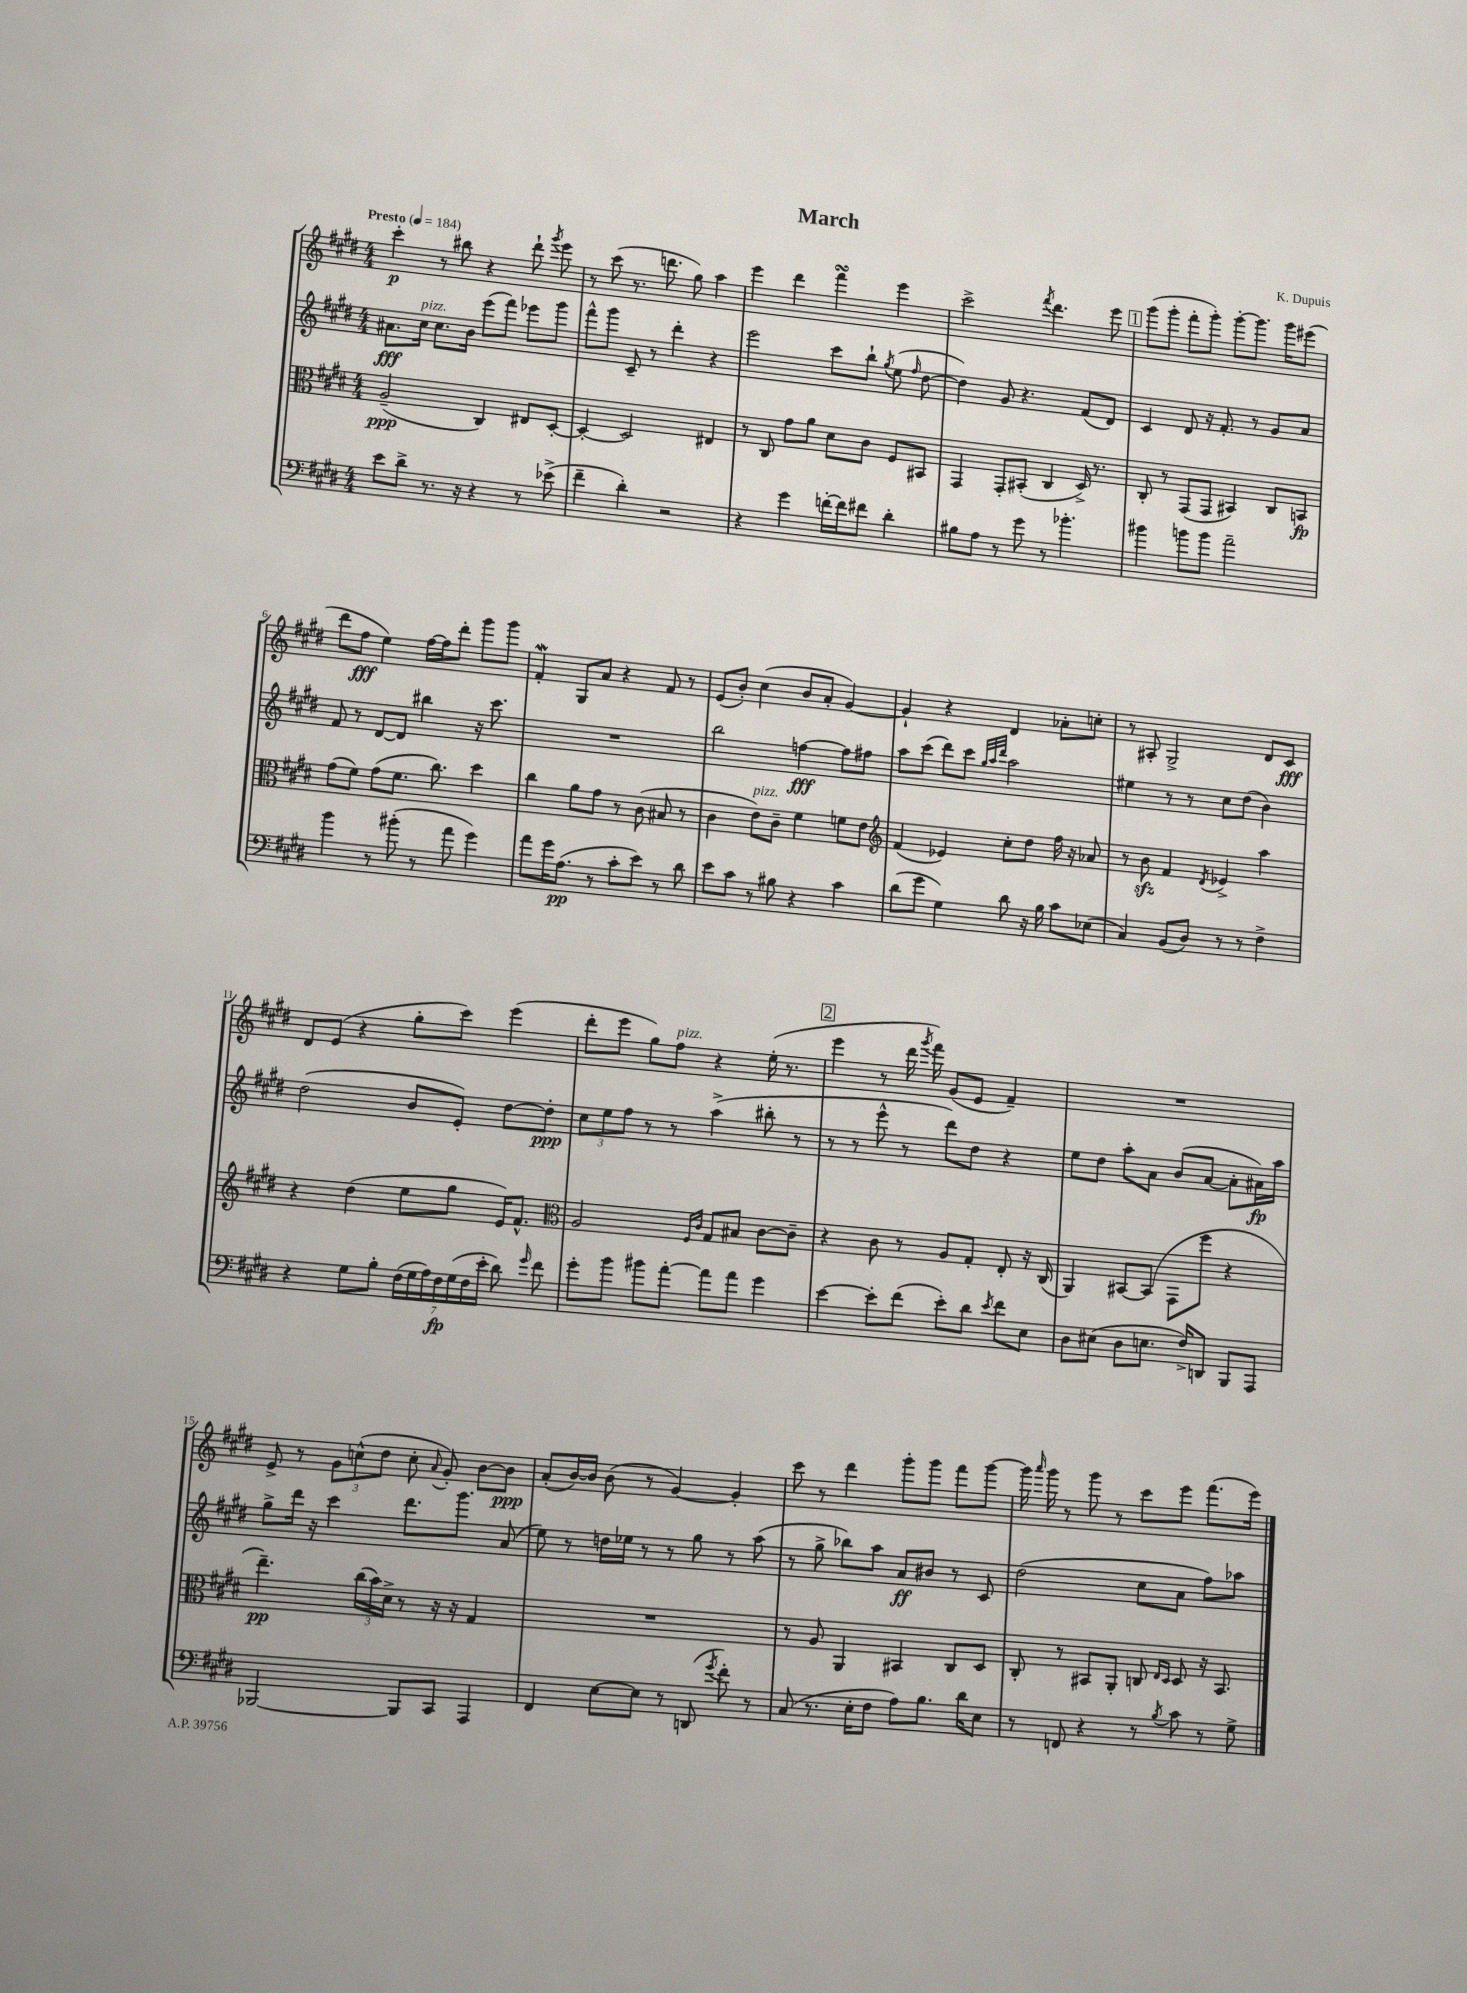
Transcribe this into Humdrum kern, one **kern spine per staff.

**kern	**dynam	**kern	**dynam	**kern	**dynam	**kern	**dynam
*part4	*part4	*part3	*part3	*part2	*part2	*part1	*part1
*staff4	*staff4	*staff3	*staff3	*staff2	*staff2	*staff1	*staff1
*clefF4	*	*clefC3	*	*clefG2	*	*clefG2	*
*k[f#c#g#d#]	*	*k[f#c#g#d#]	*	*k[f#c#g#d#]	*	*k[f#c#g#d#]	*
*M4/4	*	*M4/4	*	*M4/4	*	*M4/4	*
*MM184	*	*MM184	*	*MM184	*	*MM184	*
=1	=1	=1	=1	=1	=1	=1	=1
!	!	!	!	!	!	!LO:TX:a:B:t=Presto	!
8e\L	.	(2A~/	ppp	8.a#X\L	fff	4ccc#'\	p
8d#^\J	.	.	.	.	.	.	.
!	!	!	!	!LO:TX:a:i:t=pizz.	!	!	!
.	.	.	.	16cc#\Jk	.	.	.
8.r	.	.	.	8.cc#\L	.	8r	.
.	.	.	.	.	.	8bb#X\	.
16r	.	.	.	16b\Jk	.	.	.
4r	.	4C#/)	.	(8eee\L	.	4r	.
.	.	.	.	8fff#\J)	.	.	.
8r	.	8E#X/L	.	8eee-X\L	.	8ddd#`\	.
.	.	.	.	.	.	8qggg#/	.
(8e-X^\	.	[8D#'/J	.	8ggg#\J	.	8eee\	.
=2	=2	=2	=2	=2	=2	=2	=2
4f#~\	.	4D#'/_	.	8fff#^^\L	.	8r	.
.	.	.	.	8ggg#\J	.	(8ccc#\	.
4d#'\)	.	2D#/]	.	8c#~/	.	8.r	.
.	.	.	.	8r	.	.	.
.	.	.	.	.	.	8.dddn\	.
2r	.	.	.	4ddd#'\	.	.	.
.	.	.	.	.	.	8gg#\)	.
.	.	4E#X/	.	4r	.	4aa\	.
=3	=3	=3	=3	=3	=3	=3	=3
4r	.	8r	.	2eee\	.	4eee\	.
.	.	8C#/	.	.	.	.	.
4g#\	.	8g#\L	.	.	.	4ddd#\	.
.	.	8a\J	.	.	.	.	.
[16fn'\LL	.	8d#\L	.	8ccc#\L	.	4fff#sSSS\	.
16f\J]	.	.	.	.	.	.	.
8f#X\J	.	8c#\J	.	8bb`\J	.	.	.
.	.	.	.	8qgg#/	.	.	.
4d#'\	.	8F#/L	.	(8ee\	.	4eee\	.
.	.	.	.	16qqff#/	.	.	.
.	.	8BB#X/J	.	[8dd#\	.	.	.
=4	=4	=4	=4	=4	=4	=4	=4
8B#X\L	.	4GG#/	.	4dd#\])	.	2ccc#^\	.
8A\J	.	.	.	.	.	.	.
8r	.	8GG#'/L	.	8g#/	.	.	.
8g#\	.	(8BB#X'/J	.	4.r	.	.	.
.	.	.	.	.	.	8qfff#/	.
8r	.	4C#/	.	.	.	4.ddd#\	.
4.b-X'\	.	.	.	.	.	.	.
.	.	16D#^/)	.	(8f#/L	.	.	.
.	.	8.r	.	.	.	.	.
.	.	.	.	8d#/J)	.	8eee\	.
!!LO:REH:place=s1:t=1
=5	=5	=5	=5	=5	=5	=5	=5
4b#X\	.	8C#'/	.	4c#/	.	(8ggg#\L	.
.	.	8r	.	.	.	8ggg#'\J	.
8bn\L	.	(8GG#/L	.	8d#/	.	8fff#'\L	.
8b\J	.	8GG#/J	.	16r	.	8ggg#'\J)	.
.	.	.	.	8.f#'/	.	.	.
2a~\	.	4BB#X/)	.	.	.	[8ggg#'\L	.
.	.	.	.	8r	.	8.ggg#\J]	.
.	.	8C#/L	.	8g#/L	.	.	.
.	.	.	.	.	.	16ggg#\KL	.
.	.	8BBn/J	fp	8a/J	.	(8eee#X\J	.
!!LO:LB:g=z
=6	=6	=6	=6	=6	=6	=6	=6
4b\	.	(8g#\L	.	8f#/	.	8ddd#\L	.
.	.	8f#\J)	.	8r	.	8ff#\J	fff
8r	.	(8g#\L	.	[8d#/L	.	4ee\)	.
(8b#X'\	.	8.f#\J	.	8d#/J]	.	.	.
8r	.	.	.	4bb#X\	.	[16ff#\LL	.
.	.	8.cc#\)	.	.	.	16ff#\J]	.
8a\	.	.	.	.	.	8ddd#'\J	.
4g#\)	.	4dd#\	.	16r	.	8ggg#\L	.
.	.	.	.	8.ccc#\	.	.	.
.	.	.	.	.	.	8ggg#\J	.
=7	=7	=7	=7	=7	=7	=7	=7
8a\L	.	4cc#\	.	1r	.	4f#W'/	.
16g#\K	.	.	.	.	.	.	.
(8.A\J	pp	.	.	.	.	.	.
.	.	8a\L	.	.	.	8G#/L	.
8r	.	8g#\J	.	.	.	8a/J	.
8c#'\L	.	8r	.	.	.	4r	.
8e\J)	.	(8c#\	.	.	.	.	.
8r	.	8B#X/	.	.	.	8f#/	.
8d#\	.	8r	.	.	.	8r	.
=8	=8	=8	=8	=8	=8	=8	=8
8e\L	.	4c#\	.	2bb\	.	(8e/L	.
8c#\J	.	.	.	.	.	8b'/J)	.
!	!	!LO:TX:a:i:t=pizz.	!	!	!	!	!
8r	.	8e\L)	.	.	.	(4cc#\	.
8B#X\	.	8c#~\J	.	.	.	.	.
4r	.	4f#\	.	[4ffn\	fff	8b/L	.
.	.	.	.	.	.	8a'/J	.
4c#\	.	8fn\L	.	8ff\L]	.	[4g#/)	.
.	.	8e\J	.	8ff#X\J	.	.	.
=9	=9	=9	=9	=9	=9	=9	=9
*	*	*clefG2	*	*	*	*	*
(8d#\L	.	(4f#/	.	8aa\L	.	4g#`/]	.
8g#\J	.	.	.	(8ccc#\J	.	.	.
4G#\)	.	4e-X/)	.	8ddd#\L)	.	4r	.
.	.	.	.	8ccc#\J	.	.	.
.	.	.	.	32qqgg#/LLL	.	.	.
.	.	.	.	32qqaa/	.	.	.
.	.	.	.	32qqddd#/JJJ	.	.	.
8d#\	.	8cc#'\L	.	2aa\	.	4d#/	.
16r	.	8dd#\J	.	.	.	.	.
16B\	.	.	.	.	.	.	.
8c#\L	.	16ff#\	.	.	.	8a-X'\L	.
.	.	16r	.	.	.	.	.
(8E-X\J	.	8a-X/	.	.	.	8ccn'\J	.
=10	=10	=10	=10	=10	=10	=10	=10
4C#/)	.	8r	.	4ee#X\	.	8r	.
.	.	8bzz\	.	.	.	8A#X'/	.
(8BB/L	.	4f#/	.	8r	.	2G#^/	.
8D#/J)	.	.	.	8r	.	.	.
.	.	8qd#/	.	.	.	.	.
8r	.	4e-X^/	.	8cc#\L	.	.	.
8r	.	.	.	(8dd#\J	.	.	.
4F#^\	.	4aa\	.	4b\)	.	8d#/L	.
.	.	.	.	.	.	8c#/J	fff
!!LO:LB:g=z
=11	=11	=11	=11	=11	=11	=11	=11
4r	.	4r	.	(2dd#\	.	8d#/L	.
.	.	.	.	.	.	(8e/J	.
8G#\L	.	(4dd#\	.	.	.	4r	.
8B'\J	.	.	.	.	.	.	.
(28F#\LL	.	8ee\L	.	8b/L	.	8gg#'\L	.
28G#\	.	.	.	.	.	.	.
28A\)	.	.	.	.	.	.	.
28F#\	fp	.	.	.	.	.	.
.	.	8gg#\J	.	8e'/J)	.	8ccc#\J)	.
(28G#\	.	.	.	.	.	.	.
28F#\	.	.	.	.	.	.	.
28e'\JJ	.	.	.	.	.	.	.
8d#\)	.	16e/KL)	.	[8dd#\L	.	(4eee\	.
.	.	8.f#^^/J	.	.	.	.	.
16qqg#/	.	.	.	.	.	.	.
8f#\	.	.	.	8dd#'\J]	ppp	.	.
=12	=12	=12	=12	=12	=12	=12	=12
*	*	*clefC3	*	*	*	*	*
8g#'\L	.	2A/	.	12cc#\L	.	8ddd#'\L	.
.	.	.	.	12ee\	.	.	.
8b\J	.	.	.	.	.	8eee\J	.
.	.	.	.	12ff#\J	.	.	.
8b#X\L	.	.	.	8r	.	8gg#\L)	.
!	!	!	!	!	!	!LO:TX:a:i:t=pizz.	!
[8a'\J	.	.	.	8r	.	8ff#\J	.
.	.	16qqF#/LL	.	.	.	.	.
.	.	16qqc#/JJ	.	.	.	.	.
8a\L]	.	8G#/L	.	(4aa^\	.	4r	.
8a\J	.	8B#X/J	.	.	.	.	.
4g#\	.	[8c#\L	.	8bb#X'\	.	(16ee'\	.
.	.	.	.	.	.	8.r	.
.	.	8c#~\J]	.	8r	.	.	.
!!LO:REH:place=s1:t=2
=13	=13	=13	=13	=13	=13	=13	=13
[4e\	.	4r	.	8r	.	4eee\	.
.	.	.	.	8r	.	.	.
8e'\L]	.	8c#\	.	8eee^^\	.	8r	.
(8f#\J	.	8r	.	8r	.	16ddd#\	.
.	.	.	.	.	.	8qggg#/	.
.	.	.	.	.	.	16fff#\)	.
8e'\L)	.	8A/L	.	8ddd#\L)	.	(8g#/L	.
8d#\J	.	8G#'/J	.	8dd#\J	.	8e/J	.
8qe/	.	.	.	.	.	.	.
8f#\L	.	8E'/	.	4r	.	4f#~/)	.
8E\J	.	16r	.	.	.	.	.
.	.	(16C#/	.	.	.	.	.
=14	=14	=14	=14	=14	=14	=14	=14
8D#\L	.	4AA/)	.	8ee\L	.	1r	.
(8E#X\J	.	.	.	8dd#\J	.	.	.
8D#\L	.	[8BB#X/L	.	8aa'\L	.	.	.
8.En\J	.	(8BB#/J]	.	8a\J	.	.	.
.	.	8GG#\L	.	(8b/L	.	.	.
16F#^/KL)	.	.	.	.	.	.	.
8DDn/J	.	8ff#\J	.	[8a/J	.	.	.
8BBB/L	.	4r	.	8a'\L]	.	.	.
8AAA/J	.	.	.	16a#X\L)	fp	.	.
.	.	.	.	16aa\JJ	.	.	.
!!LO:LB:g=z
=15	=15	=15	=15	=15	=15	=15	=15
[2BBB-X/	.	4.ee~\)	pp	8gg#^\L	.	8e^/	.
.	.	.	.	16ddd#\Jk	.	8r	.
.	.	.	.	16r	.	.	.
.	.	.	.	4ccc#\	.	12g#\L	.
.	.	.	.	.	.	(12ccn^^\	.
.	.	(24cc#\LL	.	.	.	.	.
.	.	24b\)	.	.	.	12dd#\J	.
.	.	24d#^\JJ	.	.	.	.	.
8BBB-/L]	.	8r	.	8.ddd#\L	.	8cc'\	.
.	.	.	.	.	.	8qqa/	.
8CC#/J	.	16r	.	.	.	8g#'/)	.
.	.	16r	.	8.ggg#\J	.	.	.
4AAA/	.	4G#/	.	.	.	[8b\L	.
.	.	.	.	(8a/	.	8b\J]	ppp
=16	=16	=16	=16	=16	=16	=16	=16
4FF#/	.	1r	.	8ee\)	.	(8a'/L	.
.	.	.	.	8r	.	[16b/L)	.
.	.	.	.	.	.	16b/JJ]	.
[8E\L	.	.	.	16ddn\LL	.	(8b\	.
.	.	.	.	16ee-X\JJ	.	.	.
8E\J]	.	.	.	8r	.	8r	.
8r	.	.	.	8r	.	[4g#/)	.
(8DDn/	.	.	.	8gg#\	.	.	.
8qg#/	.	.	.	.	.	.	.
8f#'\)	.	.	.	8r	.	4g#'/]	.
8r	.	.	.	(8aa\	.	.	.
=17	=17	=17	=17	=17	=17	=17	=17
(8C#/	.	8r	.	8r	.	8ccc#\	.
8.r	.	8A/	.	8gg#^\	.	8r	.
.	.	4AA/	.	8bb-X\L)	.	4ddd#\	.
16E'\KL	.	.	.	.	.	.	.
8F#\J	.	.	.	8aa\J	.	.	.
8A\L)	.	4BB#X/	.	8a/L	ff	8ggg#'\L	.
8.B\J	.	.	.	8b#X/J	.	8ggg#\J	.
.	.	8C#/L	.	8r	.	8fff#\L	.
16d#\KL	.	.	.	.	.	.	.
8E\J	.	8D#/J	.	8c#/	.	[8ggg#\J	.
=18	=18	=18	=18	=18	=18	=18	=18
8r	.	8C#'/	.	(2dd#\	.	16ggg#\]	.
.	.	.	.	.	.	16qqaaa/	.
.	.	.	.	.	.	16ggg#\	.
8FFn/	.	8r	.	.	.	8r	.
4r	.	8BB#X/L	.	.	.	8ggg#\	.
.	.	8AA'/J	.	.	.	8r	.
8r	.	8Cn/	.	8cc#\L	.	8ccc#\L	.
.	.	16qqE/LL	.	.	.	.	.
8qB/	.	16qqD#/JJ	.	.	.	.	.
8c#\	.	8D#/	.	8a\J	.	8eee\J	.
8r	.	16r	.	8ff#\L)	.	(8.fff#\L	.
.	.	8.BB#/	.	.	.	.	.
8G#^\	.	.	.	8aa-X\J	.	.	.
.	.	.	.	.	.	16eee\Jk)	.
==	==	==	==	==	==	==	==
*-	*-	*-	*-	*-	*-	*-	*-
